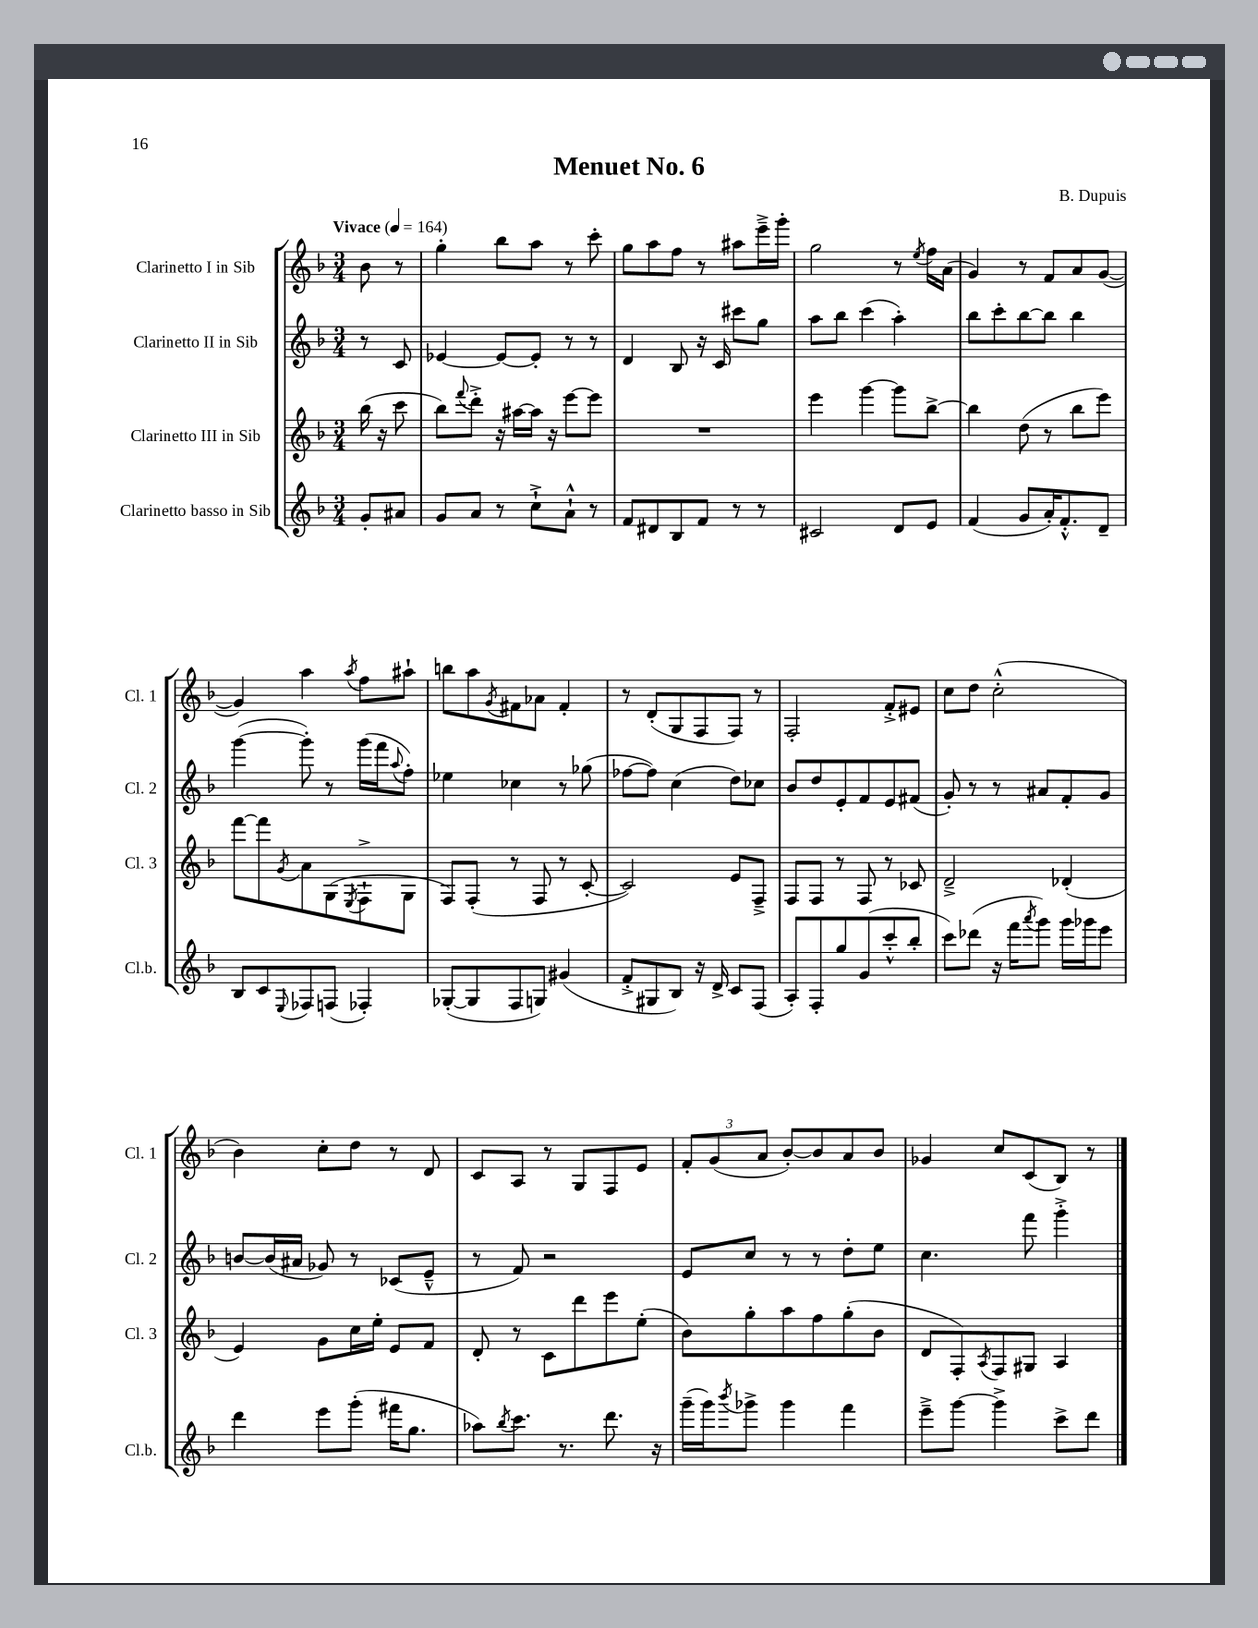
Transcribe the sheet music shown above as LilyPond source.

\header { title = "Menuet No. 6" composer = "B. Dupuis" }
<<
\new StaffGroup <<
\new Staff = "s0" \with { instrumentName = "Clarinetto I in Sib" shortInstrumentName = "Cl. 1" } {
    \clef treble \key f \major \numericTimeSignature \time 3/4 \partial 4 \tempo "Vivace" 4 = 164
    bes'8 r8 |
    g''4-. bes''8 a''8 r8 c'''8-. |
    g''8 a''8 f''8 r8 ais''8 e'''16---> g'''16-. |
    g''2 r8 \acciaccatura { e''8 } f''16 a'16( |
    g'4) r8 f'8 a'8 g'8~( |
    g'4) a''4 \acciaccatura { a''8 } f''8 ais''8-! |
    b''8 a''8 \acciaccatura { g'8 } fis'8 aes'8 fis'4-. |
    r8 d'8-.( g8 f8 f8) r8 |
    f2-. f'8-.-> eis'8 |
    c''8 d''8 c''2-.-^( |
    bes'4) c''8-. d''8 r8 d'8 |
    c'8 a8 r8 g8 f8 e'8 |
    \tuplet 3/2 { f'8-. g'8( a'8 } bes'8~-.) bes'8 a'8 bes'8 |
    ges'4 c''8 c'8( bes8) r8 \bar "|." |
}
\new Staff = "s1" \with { instrumentName = "Clarinetto II in Sib" shortInstrumentName = "Cl. 2" } {
    \clef treble \key f \major \numericTimeSignature \time 3/4 \partial 4
    r8 c'8 |
    ees'4~ ees'8~ ees'8-. r8 r8 |
    d'4 bes8 r16 c'16 cis'''8 g''8 |
    a''8 bes''8 c'''4( a''4-.) |
    bes''8 c'''8-. bes''8~ bes''8 bes''4 |
    g'''4~( g'''8-.) r8 g'''16( f'''16 \appoggiatura { a''8 } f''8-.) |
    ees''4 ces''4 r8 ges''8( |
    fes''8~ fes''8) c''4( d''8) ces''8 |
    bes'8 d''8 e'8-. f'8 e'8 fis'8( |
    g'8-.) r8 r8 ais'8 f'8-. g'8 |
    b'8~ b'16( ais'16 ges'8) r8 ces'8( e'8---^ |
    r8 f'8) r2 |
    e'8 c''8 r8 r8 d''8-. e''8 |
    c''4. f'''8 g'''4-.-> \bar "|." |
}
\new Staff = "s2" \with { instrumentName = "Clarinetto III in Sib" shortInstrumentName = "Cl. 3" } {
    \clef treble \key f \major \numericTimeSignature \time 3/4 \partial 4
    bes''16( r16 c'''8 |
    bes''8) \appoggiatura { f'''8 } d'''8-.-> r16 ais''16~ ais''16 r16 e'''8~ e'''8 |
    R2. |
    e'''4 g'''4~ g'''8 bes''8~-> |
    bes''4 d''8( r8 bes''8 e'''8) |
    f'''8~ f'''8 \acciaccatura { g'8 } a'8 g8( \acciaccatura { e8 } f8-!-> g8 |
    f8) f8-.( r8 f8 r8 c'8~-. |
    c'2) e'8 f8---> |
    f8 f8 r8 f8 r8 ces'8 |
    d'2---> des'4-.( |
    e'4) g'8 c''16 e''16-. e'8 f'8 |
    d'8-. r8 c'8 d'''8 e'''8 e''8-.( |
    bes'8) g''8-. a''8 f''8 g''8-.( bes'8 |
    d'8 f8-.) \acciaccatura { a8 } f8 gis8 a4 \bar "|." |
}
\new Staff = "s3" \with { instrumentName = "Clarinetto basso in Sib" shortInstrumentName = "Cl.b." } {
    \clef treble \key f \major \numericTimeSignature \time 3/4 \partial 4
    g'8-. ais'8 |
    g'8 a'8 r8 c''8-!-> a'8-!-^ r8 |
    f'8 dis'8 bes8 f'8 r8 r8 |
    cis'2 d'8 e'8 |
    f'4( g'8 a'16-.) f'8.-.-^ d'8-- |
    bes8 c'8 \appoggiatura { e8 } fes8 f8( fes4-.) |
    ges8~-.( ges8 f8 g8) gis'4( |
    f'8-.-> gis8 bes8) r16 d'16-> c'8 f8( |
    a8-.) f8-. g''8 g'8( c'''8-.-^ bes''8-. |
    c'''8) des'''8( r16 f'''16 \acciaccatura { a'''8 } g'''8) g'''16 ges'''16 e'''8 |
    d'''4 e'''8 g'''8-.( fis'''16 g''8. |
    aes''8) \acciaccatura { bes''8 } c'''8. r8. d'''8. r16 |
    g'''16--( g'''16) \acciaccatura { bes'''8 } ges'''8-> ges'''4 f'''4 |
    e'''8---> g'''8~ g'''4-> c'''8-> d'''8 \bar "|." |
}
>>
>>
\layout { \context { \Score \remove "Bar_number_engraver" } }
